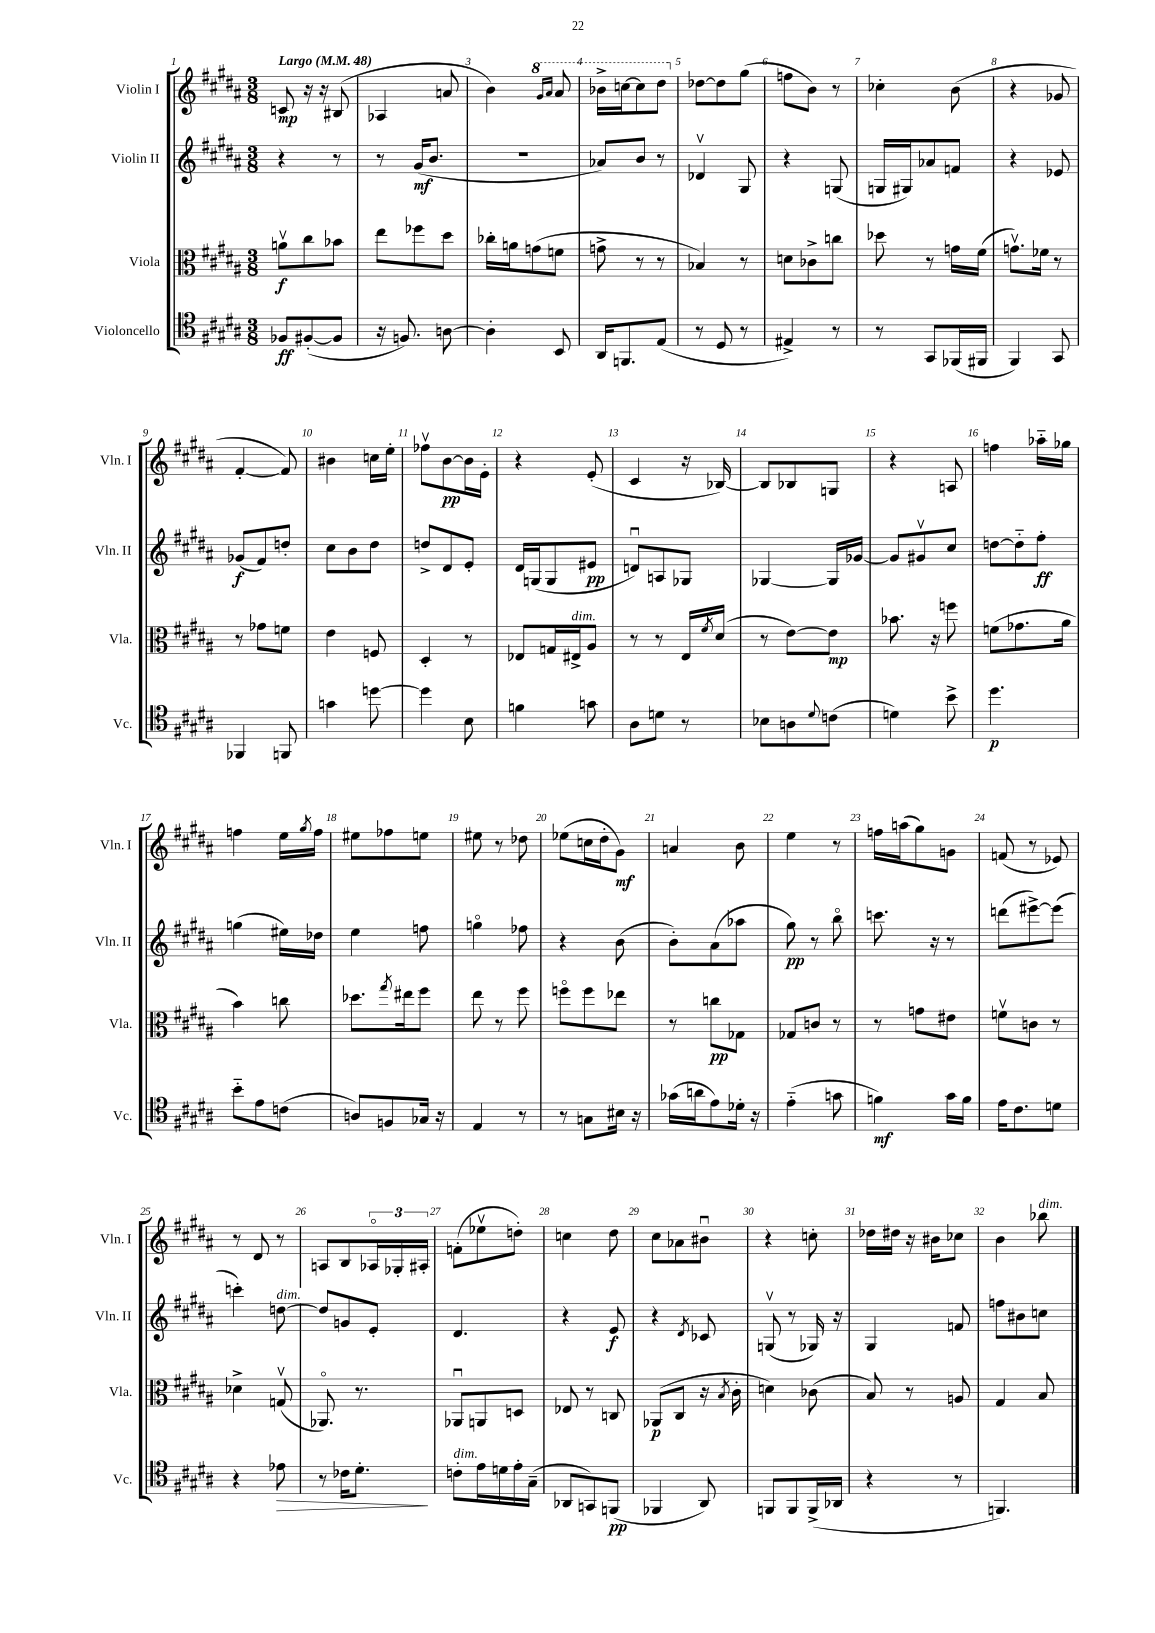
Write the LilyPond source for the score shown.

<<
\new StaffGroup <<
\new Staff = "s0" \with { instrumentName = "Violin I" shortInstrumentName = "Vln. I" } {
    \clef treble \key b \major \numericTimeSignature \time 3/8 \tempo "Largo" 4 = 48
    c'8\mp r16 r16 bis8( |
    aes4 a'8 |
    b'4) \ottava #1 \grace { gis''16 ais''16 } ais''8 |
    bes''16-> c'''16~ c'''8 dis'''8 \ottava #0 |
    des''8~ des''8 gis''8( |
    f''8 b'8) r8 |
    ces''4-. b'8( |
    r4 ges'8 |
    fis'4~-. fis'8) |
    bis'4 c''16 e''16-. |
    fes''8\upbow b'8~\pp b'16 e'16-. |
    r4 e'8-.( |
    cis'4 r16 bes16~) |
    bes8 bes8 g8 |
    r4 a8 |
    f''4 aes''16-_ ges''16 |
    f''4 e''16 \acciaccatura { gis''8 } f''16 |
    eis''8 fes''8 e''8 |
    eis''8 r8 des''8 |
    ees''8( c''16 dis''16-. gis'8\mf) |
    a'4 b'8 |
    e''4 r8 |
    f''16 a''16( gis''8) g'8 |
    f'8( r8 ees'8) |
    r8 dis'8 r8 |
    a8 b8 \tuplet 3/2 { aes16\flageolet ges16-. ais16-. } |
    f'8-.( ees''8\upbow d''8-.) |
    c''4 dis''8 |
    cis''8 aes'8 bis'8\downbow |
    r4 c''8-. |
    des''16 dis''16 r16 bis'16 ces''8 |
    b'4 bes''8^\markup { \italic "dim." } \bar "|." |
}
\new Staff = "s1" \with { instrumentName = "Violin II" shortInstrumentName = "Vln. II" } {
    \clef treble \key b \major \numericTimeSignature \time 3/8
    r4 r8 |
    r8 gis'16\mf( b'8. |
    R4. |
    aes'8) b'8 r8 |
    des'4\upbow gis8 |
    r4 g8( |
    g16 gis16) aes'8 f'8 |
    r4 ees'8 |
    ges'8\f( fis'8) d''8-. |
    cis''8 b'8 dis''8 |
    d''8-> dis'8 e'8-. |
    dis'16 g16( g8 eis'8\pp |
    d'8\downbow) a8 ges8 |
    ges4~ ges16 ges'16~ |
    ges'8 gis'8\upbow cis''8 |
    d''8~ d''8-_ fis''8-.\ff |
    g''4( eis''16) des''16 |
    e''4 f''8 |
    g''4\flageolet fes''8 |
    r4 b'8( |
    b'8-.) ais'8( aes''8 |
    gis''8\pp) r8 b''8\flageolet |
    c'''8. r16 r8 |
    d'''8( eis'''8~->) eis'''8( |
    c'''4-.) d''8~^\markup { \italic "dim." } |
    d''8 g'8 e'8-. |
    dis'4. |
    r4 e'8\f |
    r4 \acciaccatura { dis'8 } ces'8 |
    g8\upbow( r8 ges16) r16 |
    gis4 f'8 |
    f''8 bis'8 c''8 \bar "|." |
}
\new Staff = "s2" \with { instrumentName = "Viola" shortInstrumentName = "Vla." } {
    \clef alto \key b \major \numericTimeSignature \time 3/8
    a'8\upbow\f cis''8 bes'8 |
    e''8 fes''8 dis''8 |
    ces''16-. a'16 g'8( f'8 |
    g'8-> r8 r8 |
    bes4) r8 |
    d'8 ces'8-> c''8 |
    des''8 r8 g'16 fis'16( |
    g'8.\upbow) fes'16 r8 |
    r8 ges'8 f'8 |
    e'4 f8 |
    dis4-. r8 |
    ees8 g16 eis16->^\markup { \italic "dim." } ais8 |
    r8 r8 e16 \acciaccatura { fis'8 } dis'16( |
    r8 e'8~) e'8\mp |
    bes'8. r16 f''8 |
    f'8( ges'8. ais'16 |
    b'4) c''8 |
    des''8. \acciaccatura { gis''8 } eis''16 fis''8 |
    e''8 r8 fis''8 |
    f''8\flageolet f''8 ees''8 |
    r8 c''8\pp ges8 |
    ges8 c'8 r8 |
    r8 g'8 eis'8 |
    f'8\upbow c'8 r8 |
    des'4-> g8\upbow( |
    aes,8.\flageolet) r8. |
    aes,8\downbow a,8 d8 |
    ees8 r8 c8 |
    aes,8\p( cis8 r16 \acciaccatura { b8 } cis'16-. |
    d'4) ces'8( |
    b8) r8 a8 |
    gis4 b8 \bar "|." |
}
\new Staff = "s3" \with { instrumentName = "Violoncello" shortInstrumentName = "Vc." } {
    \clef tenor \key b \major \numericTimeSignature \time 3/8
    fes8\ff fis8~-.( fis8 |
    r16 f8.) a8~ |
    a4-. b,8 |
    ais,16 f,8. e8( |
    r8 dis8 r8 |
    eis4->) r8 |
    r8 gis,8 fes,16( fis,16 |
    fis,4) gis,8 |
    fes,4 f,8 |
    g'4 d''8~ |
    d''4 b8 |
    f'4 g'8 |
    ais8 d'8 r8 |
    bes8 a8 \appoggiatura { dis'8 } c'8( |
    d'4) b'8-> |
    dis''4.\p |
    b'8-_ e'8 c'8( |
    a8) f8 ges16 r16 |
    e4 r8 |
    r8 g8 bis16 r16 |
    ges'16( a'16 e'8) des'16-. r16 |
    e'4-_( g'8 |
    f'4\mf) gis'16 f'16 |
    e'16 cis'8. d'8 |
    r4 ees'8\> |
    r8 ces'16 dis'8.-.\! |
    c'8-.^\markup { \italic "dim." } e'16 d'16 e'16-. gis16--( |
    aes,8 g,8) f,8\pp( |
    fes,4 ais,8) |
    f,8 f,8 f,16->( aes,16 |
    r4 r8 |
    f,4.) \bar "|." |
}
>>
>>
\layout { \context { \Score \override BarNumber.break-visibility = ##(#f #t #t) barNumberVisibility = #all-bar-numbers-visible } }
